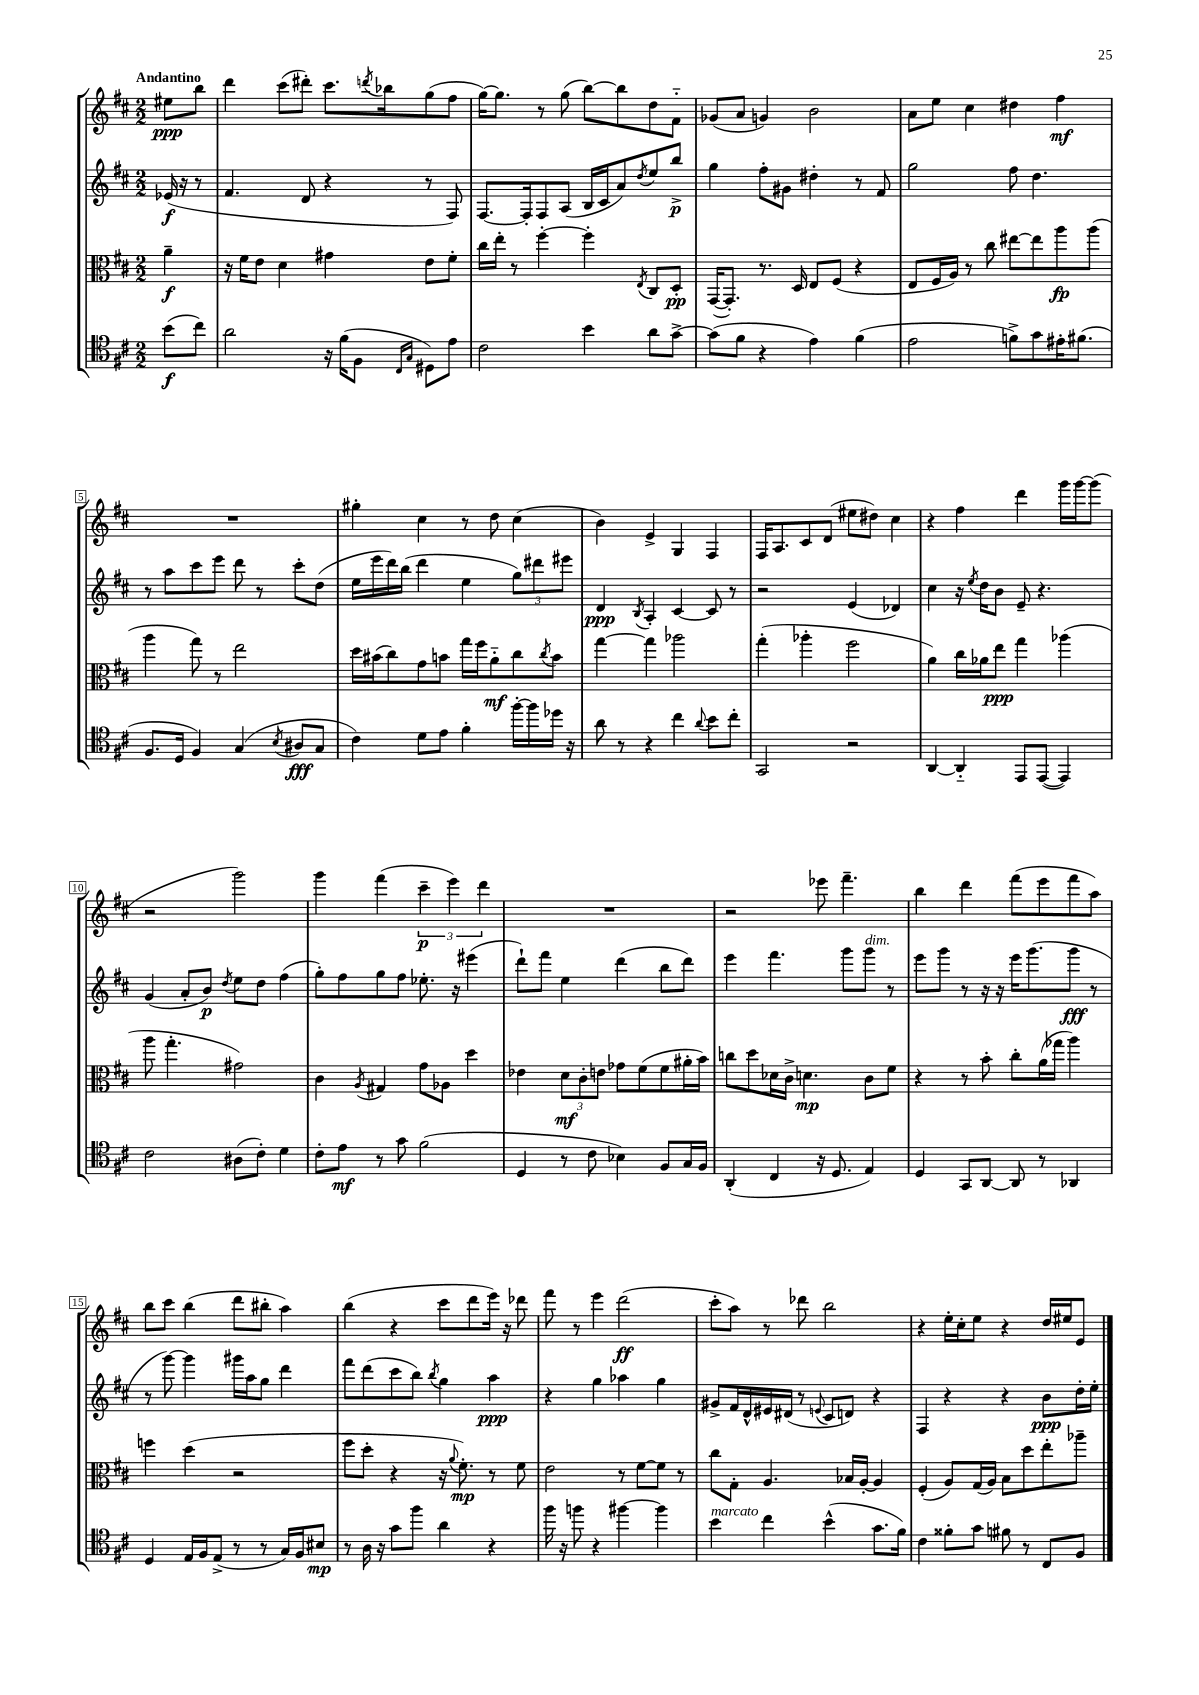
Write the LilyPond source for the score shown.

<<
\new StaffGroup <<
\new Staff = "s0" {
    \clef treble \key d \major \numericTimeSignature \time 2/2 \partial 4 \tempo "Andantino"
    eis''8\ppp b''8 |
    d'''4 cis'''8( dis'''8-.) cis'''8. \acciaccatura { d'''8 } bes''16 g''8( fis''8 |
    g''16~) g''8. r8 g''8( b''8~) b''8 d''8 fis'8-_ |
    ges'8( a'8 g'4) b'2 |
    a'8 e''8 cis''4 dis''4 fis''4\mf |
    R1 |
    gis''4-. cis''4 r8 d''8 cis''4( |
    b'4) e'4-> g4 fis4 |
    fis16 a8. cis'8 d'8( eis''8 dis''8) cis''4 |
    r4 fis''4 d'''4 g'''16 g'''16~ g'''8( |
    r2 g'''2) |
    g'''4 fis'''4( \tuplet 3/2 { cis'''4--\p e'''4) d'''4 } |
    R1 |
    r2 ees'''8 fis'''4.-- |
    b''4 d'''4 fis'''8( e'''8 fis'''8 a''8) |
    b''8 cis'''8 b''4( d'''8 bis''8-. a''4) |
    b''4( r4 cis'''8 d'''8 e'''16) r16 des'''8 |
    fis'''8 r8 e'''4 d'''2\ff( |
    cis'''8-. a''8) r8 des'''8 b''2 |
    r4 e''16-. cis''16-. e''8 r4 d''16 eis''16 e'8 \bar "|." |
}
\new Staff = "s1" {
    \clef treble \key d \major \numericTimeSignature \time 2/2 \partial 4
    ees'16\f( r16 r8 |
    fis'4. d'8 r4 r8 fis8) |
    fis8.~ fis16-. fis8 a8( b16 cis'16 a'8) \acciaccatura { d''8 } e''8 b''8->\p |
    g''4 fis''8-. gis'8 dis''4-. r8 fis'8 |
    g''2 fis''8 d''4. |
    r8 a''8 cis'''8 e'''8 d'''8 r8 cis'''8-. d''8( |
    e''16 e'''16 d'''16) b''16( d'''4 e''4 \tuplet 3/2 { g''8) dis'''8 eis'''8 } |
    d'4\ppp \acciaccatura { b8 } a4-. cis'4~ cis'8 r8 |
    r2 e'4( des'4) |
    cis''4 r16 \acciaccatura { e''8 } d''16 b'8 e'8-- r4. |
    g'4( a'8-. b'8\p) \acciaccatura { d''8 } e''8 d''8 fis''4( |
    g''8-.) fis''8 g''8 fis''8 ees''8.-. r16 eis'''4( |
    d'''8-!) fis'''8 e''4 d'''4( b''8 d'''8) |
    e'''4 fis'''4. g'''8 g'''8^\markup { \italic "dim." } r8 |
    e'''8 g'''8 r8 r16 r16 e'''16 g'''8.( g'''8\fff r8 |
    r8 g'''8~) g'''4 gis'''16 a''16 g''8 d'''4 |
    fis'''8 d'''8( cis'''8 b''8) \acciaccatura { b''8 } g''4 a''4\ppp |
    r4 g''4 aes''4 g''4 |
    gis'8-> fis'16 d'16-^ eis'16 dis'16( r8 \appoggiatura { e'8 } cis'8 d'8) r4 |
    fis4 r4 r4 b'8\ppp d''16-. e''16-. \bar "|." |
}
\new Staff = "s2" {
    \clef alto \key d \major \numericTimeSignature \time 2/2 \partial 4
    a'4--\f |
    r16 fis'16 e'8 d'4 gis'4 e'8 fis'8-. |
    cis''16 e''16-. r8 fis''4~-. fis''4-. \acciaccatura { e8 } cis8 d8-.\pp |
    g,16~( g,8.-.) r8. d16 e8 fis8( r4 |
    e8 fis16 a16) r8 cis''8 eis''8~ eis''8 a''8\fp a''8( |
    a''4 g''8) r8 e''2 |
    d''16 bis'16( cis''8) g'8 b'8 g''16 fis''16 a'8-_\mf cis''8 \acciaccatura { cis''8 } b'8 |
    g''4~ g''4 aes''2 |
    g''4-.( aes''4-. fis''2 |
    a'4) cis''16 aes'16 e''8\ppp g''4 aes''4( |
    a''8 g''4.-. gis'2) |
    cis'4 \acciaccatura { a8 } gis4 g'8 aes8 d''4 |
    ees'4 \tuplet 3/2 { d'8\mf cis'8-. e'8 } ges'8 fis'8( fis'8 ais'16-. b'16) |
    c''8 d''8 des'16 cis'16-> d'4.\mp cis'8 fis'8 |
    r4 r8 b'8-. cis''8-. a'16( ges''16 a''4) |
    f''4 d''4( r2 |
    fis''8 d''8-. r4 r16 \appoggiatura { a'8 } fis'8.-.\mp) r8 fis'8 |
    e'2 r8 fis'8~ fis'8 r8 |
    cis''8 g8-. a4. bes16 a16~-. a4 |
    fis4-.( a8) g16( a16) b8 d''8 e''8-. aes''8-- \bar "|." |
}
\new Staff = "s3" {
    \clef tenor \key d \major \numericTimeSignature \time 2/2 \partial 4
    b'8\f( cis''8) |
    a'2 r16 fis'16( fis8 \grace { cis16 g16 } dis8) e'8 |
    cis'2 b'4 a'8 g'8~-> |
    g'8( fis'8 r4 e'4) fis'4( |
    e'2 f'8->) g'8 eis'16-. fis'8.( |
    fis8. d16 fis4) g4( \acciaccatura { b8 } ais8\fff g8 |
    cis'4) d'8 e'8 fis'4-. fis''16~-. fis''16 des''16 r16 |
    a'8 r8 r4 cis''4 \appoggiatura { a'8 } b'8 cis''8-. |
    g,2 r2 |
    a,4~ a,4-_ e,8 e,8~( e,4) |
    cis'2 ais8( cis'8-.) d'4 |
    cis'8-. e'8\mf r8 g'8 fis'2( |
    d4 r8 cis'8 bes4) fis8 g16 fis16 |
    a,4-.( cis4 r16 d8. e4) |
    d4 g,8 a,8~ a,8 r8 aes,4 |
    d4 e16 fis16 e8->( r8 r8 g16) fis16 bis8\mp |
    r8 a16 r16 g'8 fis''8 a'4 r4 |
    fis''16 r16 f''8 r4 fis''4~ fis''4 |
    b'4^\markup { \italic "marcato" } cis''4 b'4-^( g'8. fis'16) |
    cis'4 fisis'8-. g'8 fis'8 r8 cis8 fis8 \bar "|." |
}
>>
>>
\layout { \context { \Score \override BarNumber.stencil = #(make-stencil-boxer 0.1 0.3 ly:text-interface::print) } }
